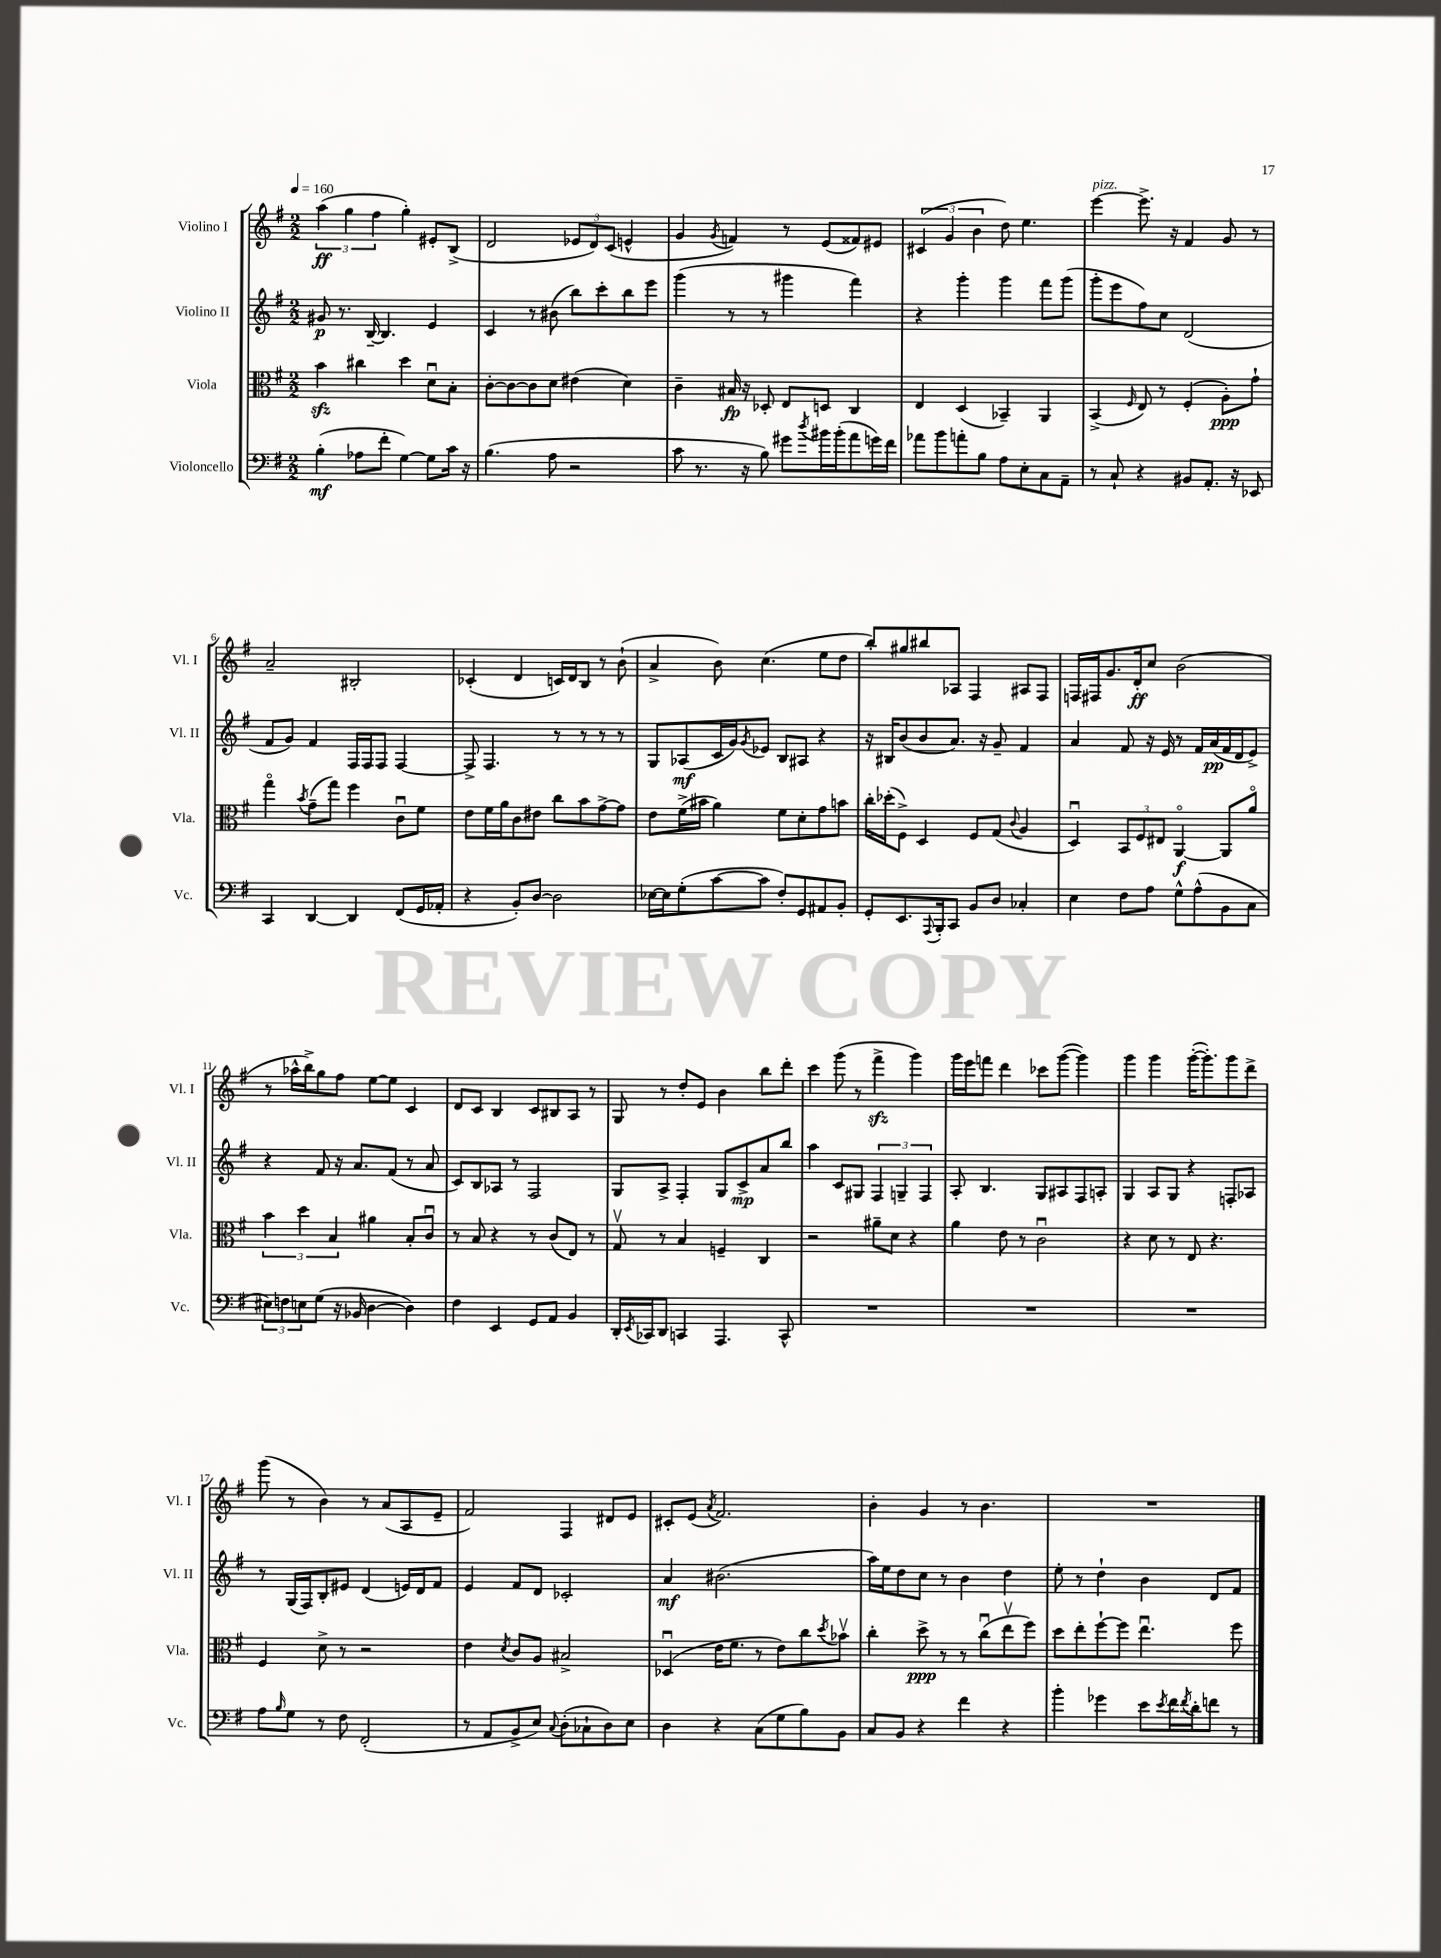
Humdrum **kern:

**kern	**kern	**kern	**kern
*staff4	*staff3	*staff2	*staff1
*clefF4	*clefC3	*clefG2	*clefG2
*k[f#]	*k[f#]	*k[f#]	*k[f#]
*M2/2	*M2/2	*M2/2	*M2/2
*MM160	*MM160	*MM160	*MM160
(4B'	4b	8g#	(6aa
.	.	8.r	.
.	.	.	6gg
8A-	4cc#	.	.
.	.	[16B~	.
.	.	.	6ff#
8f#'	.	4.B]	.
[4G)	4dd	.	4gg')
8G]	8du	4e	8e#'
16c	8B'	.	(8B^
16r	.	.	.
=	=	=	=
(4.B	[8c'	4c	2d
.	8c_	.	.
.	8c]	8r	.
8A	8d	(8b#	.
2r	(4e#	8bb)	12e-
.	.	.	12d)
.	.	8ccc'	.
.	.	.	(12c
.	4d)	8bb	4e^^
.	.	8eee	.
=	=	=	=
8c	4c~	(4ggg	4g
8.r	.	.	.
.	.	.	8qg
.	16B#	8r	4f)
16r	16r	.	.
8B)	8D-'	8r	.
8g#	8E	4ggg#	8r
8qdd	.	.	.
16b#	8D	.	(8e
(16b#'	.	.	.
8a	4C	4fff#)	8f##)
16g)	.	.	8e#
16f#	.	.	.
=	=	=	=
8a-	4E	4r	(6c#
8b	.	.	.
.	.	.	6g
8a'	(4D	4ggg'	.
.	.	.	6b
8B	.	.	.
8A	4BB-~)	4ggg	8dd)
8E'	.	.	4.ee
8C	4AA	8fff#	.
8AA~	.	(8ggg	.
=	=	=	=
8r	(4BB^	8ggg'	[4eee
8C`	.	8eee	.
.	16qqF#	.	.
4r	8E)	8ff#)	8.eee^]
.	8r	8cc	.
.	.	.	16r
8BB#	(4F#'	(2d	4f#
8.AA'	.	.	.
.	8A')	.	8g
16r	.	.	.
8EE-	8g`	.	8r
=	=	=	=
4CC	4ggo	8f#	2a~
.	.	8g)	.
.	8qb	.	.
[4DD	(8g~	4f#	.
.	8gg)	.	.
4DD]	4ff#	16F#	2B#'
.	.	16F#	.
.	.	8F#	.
(8FF#	8cu	[4F#	.
16GG	8f#	.	.
16AA-'	.	.	.
=	=	=	=
4r	8e	8F#^]	(4c-'
.	16f#	4.F#	.
.	16a	.	.
8BB')	8c	.	4d
[8D	8e#	.	.
2D]	8cc	8r	16c)
.	.	.	16d
.	8b	8r	8B
.	[8g^	8r	8r
.	8g]	8r	(8b`
=	=	=	=
[16E-	8e	8G	4a^
16E-]	.	.	.
(8G'	(16f#^	(8A-	.
.	16b#	.	.
[8c	4a)	16c	8b)
.	.	16g)	.
.	.	8qg	.
8c]	.	8e-	(4.cc
8F#')	8f#	8B	.
8GG	8d'	8A#	.
8AA#	8g	4r	8ee
8BB'	8b	.	8dd
=	=	=	=
8GG'	16cc'	16r	8bb')
.	(16dd-'	16B#	.
8.EE	8F#^)	(8b	8gg#
.	4D	8b	8bb#
8qqAAA	.	.	.
16BBB'	.	.	.
8CC	.	8.a)	8A-
8BB	8F#	.	4F#
.	.	16r	.
8D	(8G	8g~	.
.	8qqc	.	.
4C-'	4A	4f#	8A#
.	.	.	8F#
=	=	=	=
4E	4Du)	4a	16F
.	.	.	16F#
.	.	.	8.g
8F#	12BB	8f#	.
.	.	.	16d'
.	12F#	.	.
8A	.	16r	8cc
.	12E#	.	.
.	.	16e	.
8G^^	[4AAo	8r	(2b
(8A^^	.	16f#	.
.	.	(16a	.
8BB	8AA]	16f#	.
.	.	16d	.
8C	8ao	8e^)	.
=	=	=	=
12E#)	6b	4r	8r
12F	.	.	.
.	.	.	16aa-^^
12E	6dd	.	.
.	.	.	16bb^)
(8G	.	8f#	8gg
.	6B	.	.
16r	.	16r	8ff#
16BB-	.	8.a	.
[4D	4a#	.	[8ee
.	.	(8f#	8ee]
4D])	8B'	8r	4c
.	8cu	8a	.
=	=	=	=
4F#	8r	8c)	8d
.	8B	8B	8c
4EE	4r	8A-	4B
.	.	8r	.
8GG	8r	2F#	8c
8AA	(8c	.	8B#
4BB	8E)	.	8A
.	8r	.	8r
=	=	=	=
16DD'	8Gv	8G	8G
8qEE	.	.	.
16CC-	.	.	.
8DD	8r	8A^	8r
4CC	4B	4F#'	8dd'
.	.	.	8e
4.AAA	4F~	8G	4b
.	.	8c^	.
.	4C	8a	8bb
8CC^^	.	8bb	8ddd'
=	=	=	=
1r	2r	4aa	4ccc
.	.	8c	(8ggg
.	.	8G#	8r
.	8a#~	6F#	4fff#^
.	8d	.	.
.	.	6G~	.
.	4r	.	4ggg)
.	.	6F#	.
=	=	=	=
1r	4a	8A'	16ggg
.	.	.	16eee
.	.	4.B	8fff
.	8e	.	4ddd
.	8r	.	.
.	2cu	8G	8ccc-
.	.	8A#	([8ggg
.	.	8F#	4ggg])
.	.	8A'	.
=	=	=	=
1r	4r	4G	4ggg
.	8d	8A	4ggg
.	8r	8G	.
.	8E	4r	([16ggg'
.	.	.	8.ggg'])
.	4.r	.	.
.	.	8F'	8ggg
.	.	8A-	8ddd^
=	=	=	=
8A	4F#	8r	(8ggg
16qqB	.	.	.
8G	.	(16G	8r
.	.	16F#)	.
8r	8d^	8B'	4b)
8F#	8r	8e#	.
(2FF#'	2r	(4d	8r
.	.	.	(8a
.	.	16e)	8A
.	.	16d	.
.	.	8f#	8e~
=	=	=	=
8r	4e	4e	2f#)
8AA	.	.	.
.	8qd	.	.
8BB^	8c	8f#	.
8E)	8A	8d	.
8qqC	.	.	.
(8D'	2B#^	2c-'	4F#
8C-`	.	.	.
8D)	.	.	8d#
8E	.	.	8e
=	=	=	=
4D	(4D-u	4a	8c#'
.	.	.	(8e
.	.	.	8qa
4r	16e	(2.b#	2.f#)
.	8.f#	.	.
(8C	8r	.	.
8G	8e)	.	.
8B)	8cc	.	.
.	8qdd	.	.
8BB	8b-v	.	.
=	=	=	=
8C	4cc'	16aa)	4b'
.	.	16ee	.
8BB	.	8dd	.
4r	8dd^	8cc	4g
.	8r	8r	.
4f#	8r	4b	8r
.	(8ccu	.	4.b
4r	8eev	4dd	.
.	8ff#)	.	.
=	=	=	=
4b'	8dd	8ee'	1r
.	8ee'	8r	.
4g-	[8ff#`	4dd`	.
.	8ff#]	.	.
8e	4.eeu	4b	.
8qe	.	.	.
16f#	.	.	.
8qf#	.	.	.
16d'	.	.	.
8f	.	8d	.
8r	8ff#	8f#	.
==	==	==	==
*-	*-	*-	*-
